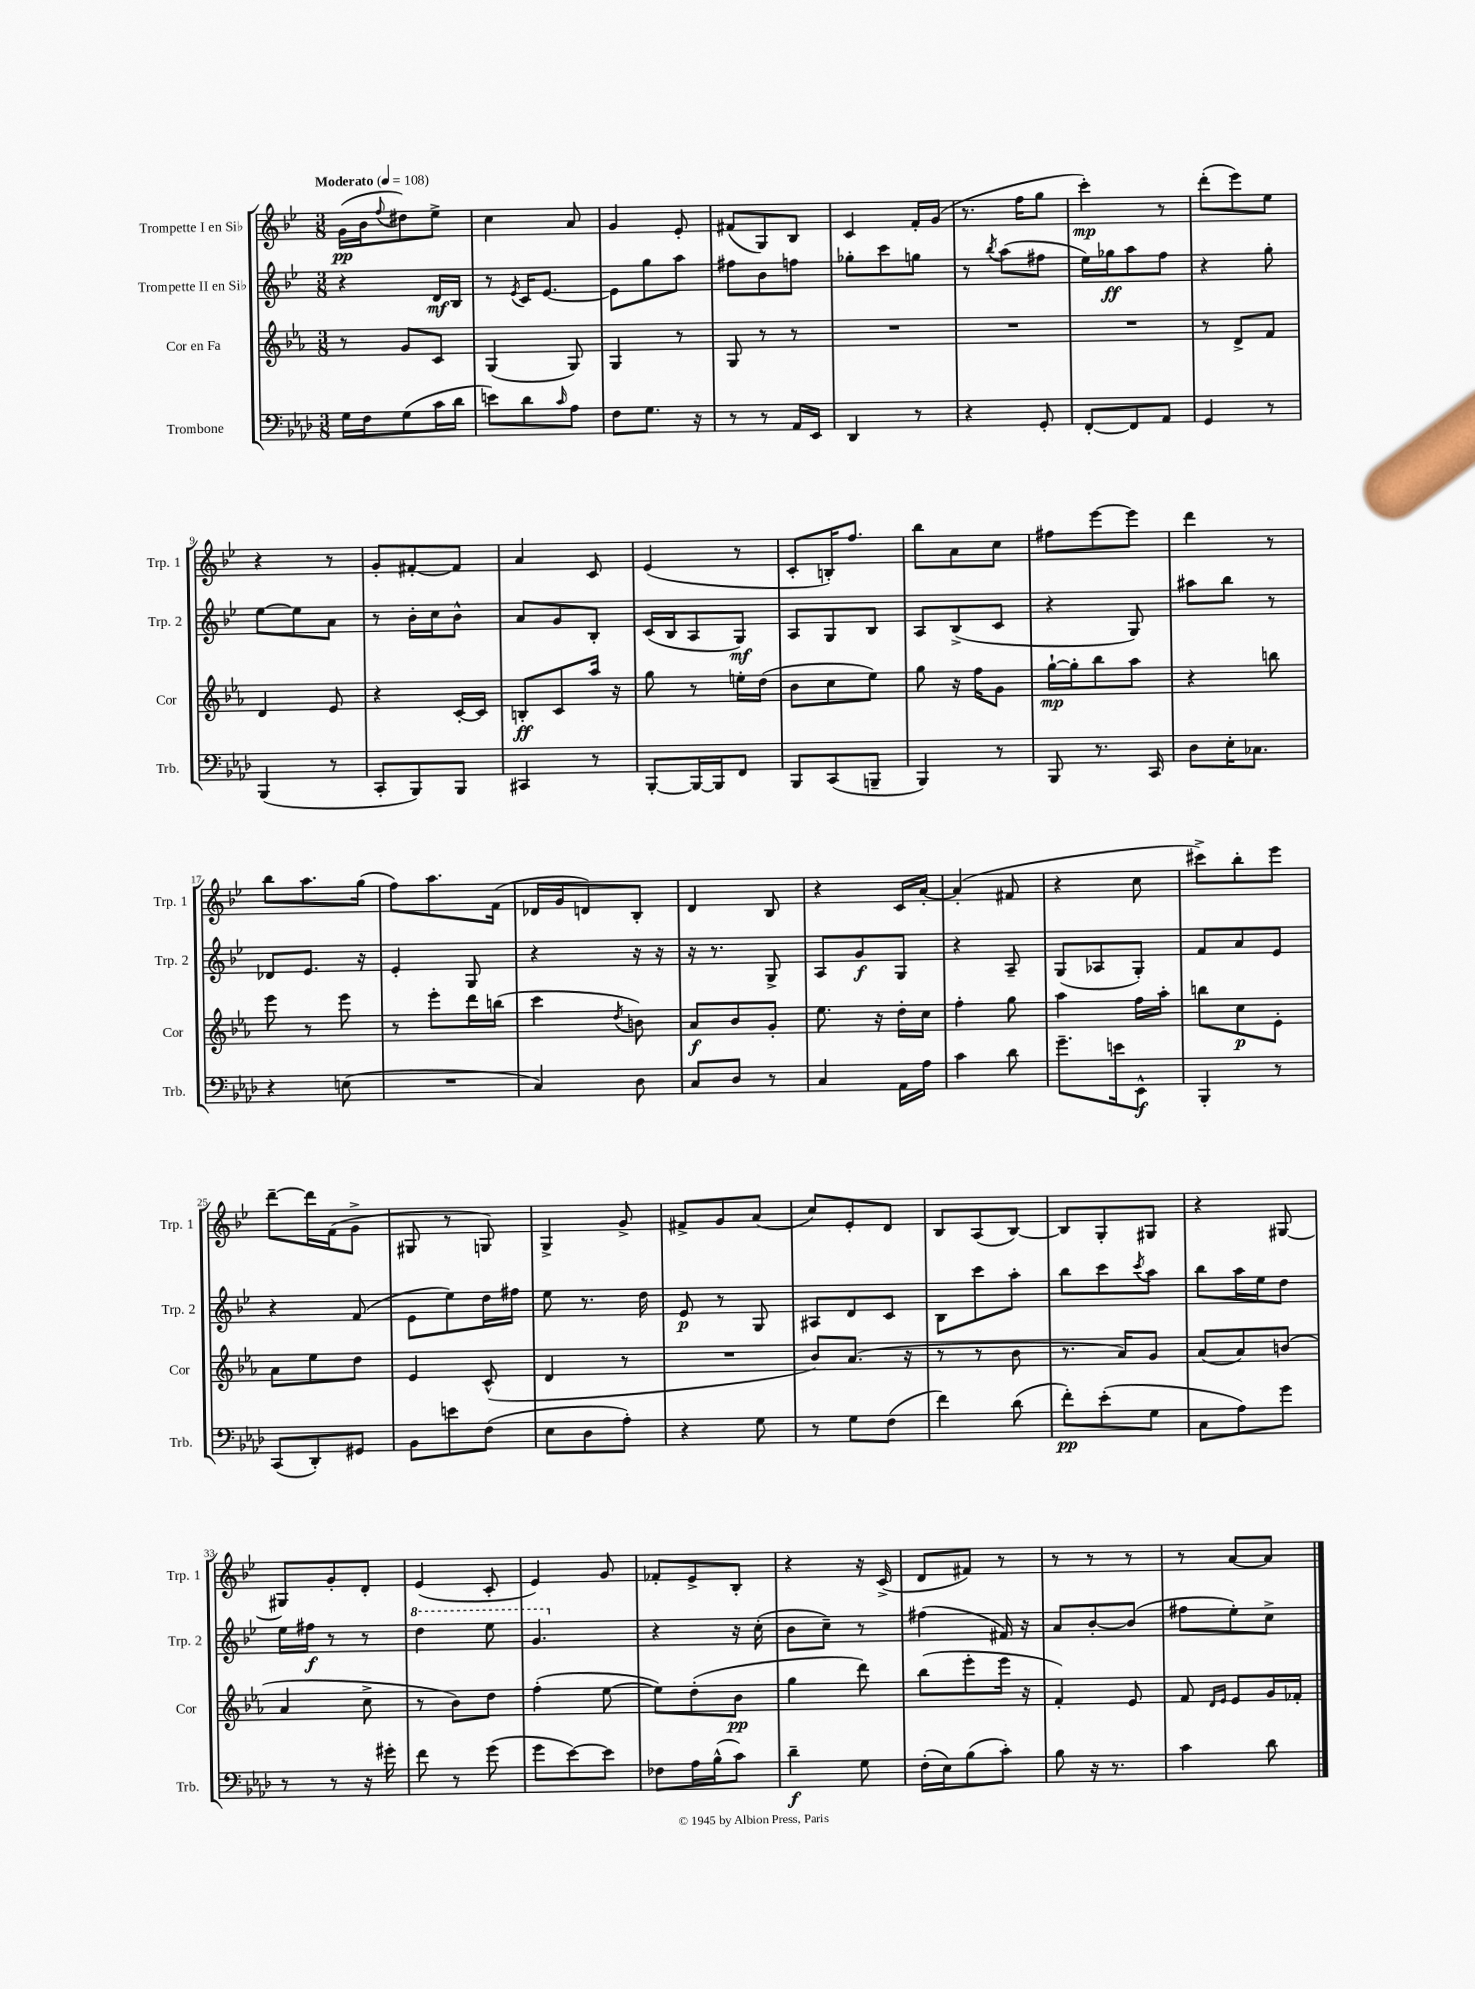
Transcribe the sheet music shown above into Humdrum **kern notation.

**kern	**dynam	**kern	**dynam	**kern	**dynam	**kern	**dynam
*part4	*part4	*part3	*part3	*part2	*part2	*part1	*part1
*staff4	*staff4	*staff3	*staff3	*staff2	*staff2	*staff1	*staff1
*I"Trombone	*	*I"Cor en Fa	*	*I"Trompette II en Si♭	*	*I"Trompette I en Si♭	*
*I'Trb.	*	*I'Cor	*	*I'Trp. 2	*	*I'Trp. 1	*
*clefF4	*	*clefG2	*	*clefG2	*	*clefG2	*
*k[b-e-a-d-]	*	*k[b-e-a-]	*	*k[b-e-]	*	*k[b-e-]	*
*M3/8	*	*M3/8	*	*M3/8	*	*M3/8	*
*MM108	*	*MM108	*	*MM108	*	*MM108	*
=1	=1	=1	=1	=1	=1	=1	=1
!	!	!	!	!	!	!LO:TX:a:B:t=Moderato	!
16G\LL	.	8r	.	4r	.	(16g\LL	pp
16F\J	.	.	.	.	.	16b-\J	.
.	.	.	.	.	.	8qqff/	.
(8G\	.	8g/L	.	.	.	8dd#X\)	.
16c\L	.	8c/J	.	16d/LL	mf	8ee-^\J	.
16d-\JJ	.	.	.	16B-/JJ	.	.	.
=2	=2	=2	=2	=2	=2	=2	=2
8en\L)	.	(4G/	.	8r	.	4cc\	.
.	.	.	.	8qe-/	.	.	.
8d-\	.	.	.	16c/KL	.	.	.
.	.	.	.	[8.e-/J	.	.	.
16qqc/	.	.	.	.	.	.	.
8A-\J	.	8G/)	.	.	.	8a/	.
=3	=3	=3	=3	=3	=3	=3	=3
8F\L	.	4G/	.	8e-\L]	.	4g/	.
8.G\J	.	.	.	8gg\	.	.	.
.	.	8r	.	8aa\J	.	8e-'/	.
16r	.	.	.	.	.	.	.
=4	=4	=4	=4	=4	=4	=4	=4
8r	.	8G/	.	8ff#X\L	.	(8f#X/L	.
8r	.	8r	.	8b-\	.	8G/)	.
16AA-/LL	.	8r	.	8ffn\J	.	8B-/J	.
16EE-/JJ	.	.	.	.	.	.	.
=5	=5	=5	=5	=5	=5	=5	=5
4DD-/	.	4.r	.	8gg-X'\L	.	4c/	.
.	.	.	.	8ccc\	.	.	.
8r	.	.	.	8ggn\J	.	16f'/LL	.
.	.	.	.	.	.	(16g/JJ	.
=6	=6	=6	=6	=6	=6	=6	=6
4r	.	4.r	.	8r	.	8.r	.
.	.	.	.	8qbb-/	.	.	.
.	.	.	.	(8aa\L	.	.	.
.	.	.	.	.	.	16ff\KL	.
8GG'/	.	.	.	8ff#X\J	.	8gg\J	.
=7	=7	=7	=7	=7	=7	=7	=7
[8FF'/L	.	4.r	.	16ee-\LL)	.	4ccc'\)	mp
.	.	.	.	16gg-X\J	ff	.	.
8FF/]	.	.	.	8aa\	.	.	.
8AA-/J	.	.	.	8ff\J	.	8r	.
=8	=8	=8	=8	=8	=8	=8	=8
4GG/	.	8r	.	4r	.	(8ddd'\L	.
.	.	8d^/L	.	.	.	8eee-\)	.
8r	.	8f/J	.	8gg'\	.	8ee-\J	.
!!LO:LB:g=z
=9	=9	=9	=9	=9	=9	=9	=9
(4BBB-/	.	4d/	.	[8ee-\L	.	4r	.
.	.	.	.	8ee-\]	.	.	.
8r	.	8e-/	.	8a\J	.	8r	.
=10	=10	=10	=10	=10	=10	=10	=10
8CC'/L	.	4r	.	8r	.	8g'/L	.
8BBB-/)	.	.	.	16b-'\LL	.	[8f#X'/	.
.	.	.	.	16cc\J	.	.	.
8BBB-/J	.	[16c'/LL	.	8b-^^\J	.	8f#/J]	.
.	.	16c/JJ]	.	.	.	.	.
=11	=11	=11	=11	=11	=11	=11	=11
4CC#X/	.	8Bn'/L	ff	8a/L	.	4a/	.
.	.	8c/	.	8g/	.	.	.
8r	.	16aa-/Jk	.	8B-'/J	.	8c/	.
.	.	16r	.	.	.	.	.
=12	=12	=12	=12	=12	=12	=12	=12
[8BBB-'/L	.	8gg\	.	(16c/LL	.	(4e-/	.
.	.	.	.	16B-/J	.	.	.
16BBB-/L_	.	8r	.	8A/	.	.	.
16BBB-/J]	.	.	.	.	.	.	.
8FF/J	.	16een'\LL	.	8G/J)	mf	8r	.
.	.	(16dd\JJ	.	.	.	.	.
=13	=13	=13	=13	=13	=13	=13	=13
8BBB-/L	.	8b-\L	.	8A/L	.	8c'/L	.
(8CC/	.	8cc\	.	8G/	.	16Bn'/K)	.
.	.	.	.	.	.	8.ff/J	.
8BBBn~/J	.	8ee-\J)	.	8B-/J	.	.	.
=14	=14	=14	=14	=14	=14	=14	=14
4BBB-/)	.	8gg\	.	8A/L	.	8bb-\L	.
.	.	16r	.	(8B-^/	.	8a\	.
.	.	16ff\KL	.	.	.	.	.
8r	.	8g\J	.	8c/J	.	8cc\J	.
=15	=15	=15	=15	=15	=15	=15	=15
8BBB-/	.	[16gg`\LL	mp	4r	.	8ff#X\L	.
.	.	16gg'\J]	.	.	.	.	.
8.r	.	8bb-\	.	.	.	[8eee-\	.
.	.	8aa-\J	.	8G/)	.	8eee-\J]	.
16CC/	.	.	.	.	.	.	.
=16	=16	=16	=16	=16	=16	=16	=16
8D-\L	.	4r	.	8aa#X\L	.	4ddd\	.
16E-'\K	.	.	.	8bb-\J	.	.	.
8.C-X\J	.	.	.	.	.	.	.
.	.	8bbn\	.	8r	.	8r	.
!!LO:LB:g=z
=17	=17	=17	=17	=17	=17	=17	=17
4r	.	8eee-\	.	8d-X/L	.	8bb-\L	.
.	.	8r	.	8.e-/J	.	8.aa\	.
(8En\	.	8eee-\	.	.	.	.	.
.	.	.	.	16r	.	(16gg\Jk	.
=18	=18	=18	=18	=18	=18	=18	=18
4.r	.	8r	.	4e-'/	.	8ff\L)	.
.	.	8eee-'\L	.	.	.	8.aa\	.
.	.	16ddd\L	.	8G/	.	.	.
.	.	(16bbn\JJ	.	.	.	(16f\Jk	.
=19	=19	=19	=19	=19	=19	=19	=19
4C/)	.	4ccc\	.	4r	.	16d-X/LL	.
.	.	.	.	.	.	16g/J	.
.	.	.	.	.	.	8dn/)	.
.	.	8qdd/	.	.	.	.	.
8D-\	.	8bn\)	.	16r	.	8B-'/J	.
.	.	.	.	16r	.	.	.
=20	=20	=20	=20	=20	=20	=20	=20
8C/L	.	8a-/L	f	16r	.	4d/	.
.	.	.	.	8.r	.	.	.
8D-/J	.	8b-/	.	.	.	.	.
8r	.	8g'/J	.	8G^/	.	8B-/	.
=21	=21	=21	=21	=21	=21	=21	=21
4C/	.	8.ee-\	.	8A/L	.	4r	.
.	.	.	.	8g/	f	.	.
.	.	16r	.	.	.	.	.
16AA-\LL	.	16dd'\LL	.	8G/J	.	16c/LL	.
16A-\JJ	.	16cc\JJ	.	.	.	[16a'/JJ	.
=22	=22	=22	=22	=22	=22	=22	=22
4c\	.	4ff'\	.	4r	.	(4a'/]	.
8d-\	.	8gg\	.	8A~/	.	8f#X/	.
=23	=23	=23	=23	=23	=23	=23	=23
8.g~\L	.	4aa-\	.	(8G/L	.	4r	.
.	.	.	.	8A-X/	.	.	.
16en\k	.	.	.	.	.	.	.
8EE-^^\J	f	16ff\LL	.	8G'/J)	.	8cc\	.
.	.	16aa-'\JJ	.	.	.	.	.
=24	=24	=24	=24	=24	=24	=24	=24
4BBB-'/	.	8bbn\L	.	8f/L	.	8ccc#X^\L)	.
.	.	8cc\	p	8a/	.	8bb-'\	.
8r	.	8e-'\J	.	8e-/J	.	8eee-\J	.
!!LO:LB:g=z
=25	=25	=25	=25	=25	=25	=25	=25
(8CC/L	.	8a-\L	.	4r	.	[8ddd~\L	.
8DD-'/)	.	8ee-\	.	.	.	16ddd\L]	.
.	.	.	.	.	.	(16f\J	.
8GG#X/J	.	8dd\J	.	(8f/	.	8g^\J	.
=26	=26	=26	=26	=26	=26	=26	=26
8BB-\L	.	4e-/	.	8e-\L	.	8G#X/	.
8en\	.	.	.	8ee-\)	.	8r	.
(8F\J	.	(8c^^/	.	16dd\L	.	8Gn/)	.
.	.	.	.	16ff#X\JJ	.	.	.
=27	=27	=27	=27	=27	=27	=27	=27
8E-\L	.	4d/	.	8ee-\	.	4G^/	.
8D-\	.	.	.	8.r	.	.	.
8A-'\J)	.	8r	.	.	.	8g^/	.
.	.	.	.	16dd\	.	.	.
=28	=28	=28	=28	=28	=28	=28	=28
4r	.	4.r	.	8e-/	p	8f#X^/L	.
.	.	.	.	8r	.	8g/	.
8G\	.	.	.	8G/	.	(8a/J	.
=29	=29	=29	=29	=29	=29	=29	=29
8r	.	8b-/L)	.	8A#X/L	.	8cc/L)	.
8G\L	.	(8.a-/J	.	8d/	.	8e-'/	.
(8F\J	.	.	.	8c/J	.	8d/J	.
.	.	16r	.	.	.	.	.
=30	=30	=30	=30	=30	=30	=30	=30
4f\)	.	8r	.	8B-\L	.	8B-/L	.
.	.	8r	.	8ccc\	.	(8A/	.
(8d-\	.	8b-\	.	8aa'\J	.	[8B-/J)	.
=31	=31	=31	=31	=31	=31	=31	=31
8f'\L)	pp	8.r	.	8bb-\L	.	8B-/L]	.
(8e-'\	.	.	.	8ccc\	.	8G'/	.
.	.	16a-/KL)	.	.	.	.	.
.	.	.	.	8qccc/	.	.	.
8G\J	.	8g/J	.	8aa\J	.	8G#X/J	.
=32	=32	=32	=32	=32	=32	=32	=32
8C\L	.	(8a-/L	.	8bb-\L	.	4r	.
8A-\)	.	8a-/)	.	16aa\L	.	.	.
.	.	.	.	16ee-\J	.	.	.
8g\J	.	(8bn/J	.	8dd\J	.	[8G#X/	.
!!LO:LB:g=z
=33	=33	=33	=33	=33	=33	=33	=33
8r	.	4a-/	.	16ee-\LL	.	8G#X/L]	.
.	.	.	.	16ff#X\JJ	f	.	.
8r	.	.	.	8r	.	8g'/	.
16r	.	8cc^\	.	8r	.	8d'/J	.
16g#X'\	.	.	.	.	.	.	.
=34	=34	=34	=34	=34	=34	=34	=34
*	*	*	*	*8va	*	*	*
8f\	.	8r	.	4ddd\	.	(4e-/	.
8r	.	8b-\L)	.	.	.	.	.
(8g\	.	8dd\J	.	8eee-\	.	8c'/	.
=35	=35	=35	=35	=35	=35	=35	=35
8g\L	.	(4ff'\	.	4.gg/	.	4e-/)	.
[8e-\)	.	.	.	.	.	.	.
8e-\J]	.	[8ee-\	.	.	.	8g/	.
=36	=36	=36	=36	=36	=36	=36	=36
*	*	*	*	*X8va	*	*	*
8F-X\L	.	8ee-\L])	.	4r	.	8f-X'/L	.
16A-\L	.	(8dd'\	.	.	.	8e-^/	.
(16B-^^\J	.	.	.	.	.	.	.
8c\J)	.	8b-\J	pp	16r	.	8B-'/J	.
.	.	.	.	(16cc'\	.	.	.
=37	=37	=37	=37	=37	=37	=37	=37
4d-~\	f	4gg\	.	8b-\L	.	4r	.
.	.	.	.	8cc~\J)	.	.	.
8G\	.	8ddd\)	.	8r	.	16r	.
.	.	.	.	.	.	(16c^/	.
=38	=38	=38	=38	=38	=38	=38	=38
(16F'\LL	.	(8bb-\L	.	(4ff#X\	.	8d/L	.
16E-\J)	.	.	.	.	.	.	.
(8B-\	.	8eee-'\	.	.	.	8f#X/J)	.
8c'\J)	.	16eee-\Jk	.	16f#X/)	.	8r	.
.	.	16r	.	16r	.	.	.
=39	=39	=39	=39	=39	=39	=39	=39
8B-\	.	4f'/)	.	8a/L	.	8r	.
16r	.	.	.	[8b-'/	.	8r	.
8.r	.	.	.	.	.	.	.
.	.	8e-/	.	(8b-/J]	.	8r	.
=40	=40	=40	=40	=40	=40	=40	=40
4c\	.	8f/	.	8ff#X\L	.	8r	.
.	.	16qqd/LL	.	.	.	.	.
.	.	16qqe-/JJ	.	.	.	.	.
.	.	8e-/L	.	8ee-'\)	.	[8a/L	.
8d-\	.	16g/L	.	8cc^\J	.	8a/J]	.
.	.	16f-X'/JJ	.	.	.	.	.
==	==	==	==	==	==	==	==
*-	*-	*-	*-	*-	*-	*-	*-
